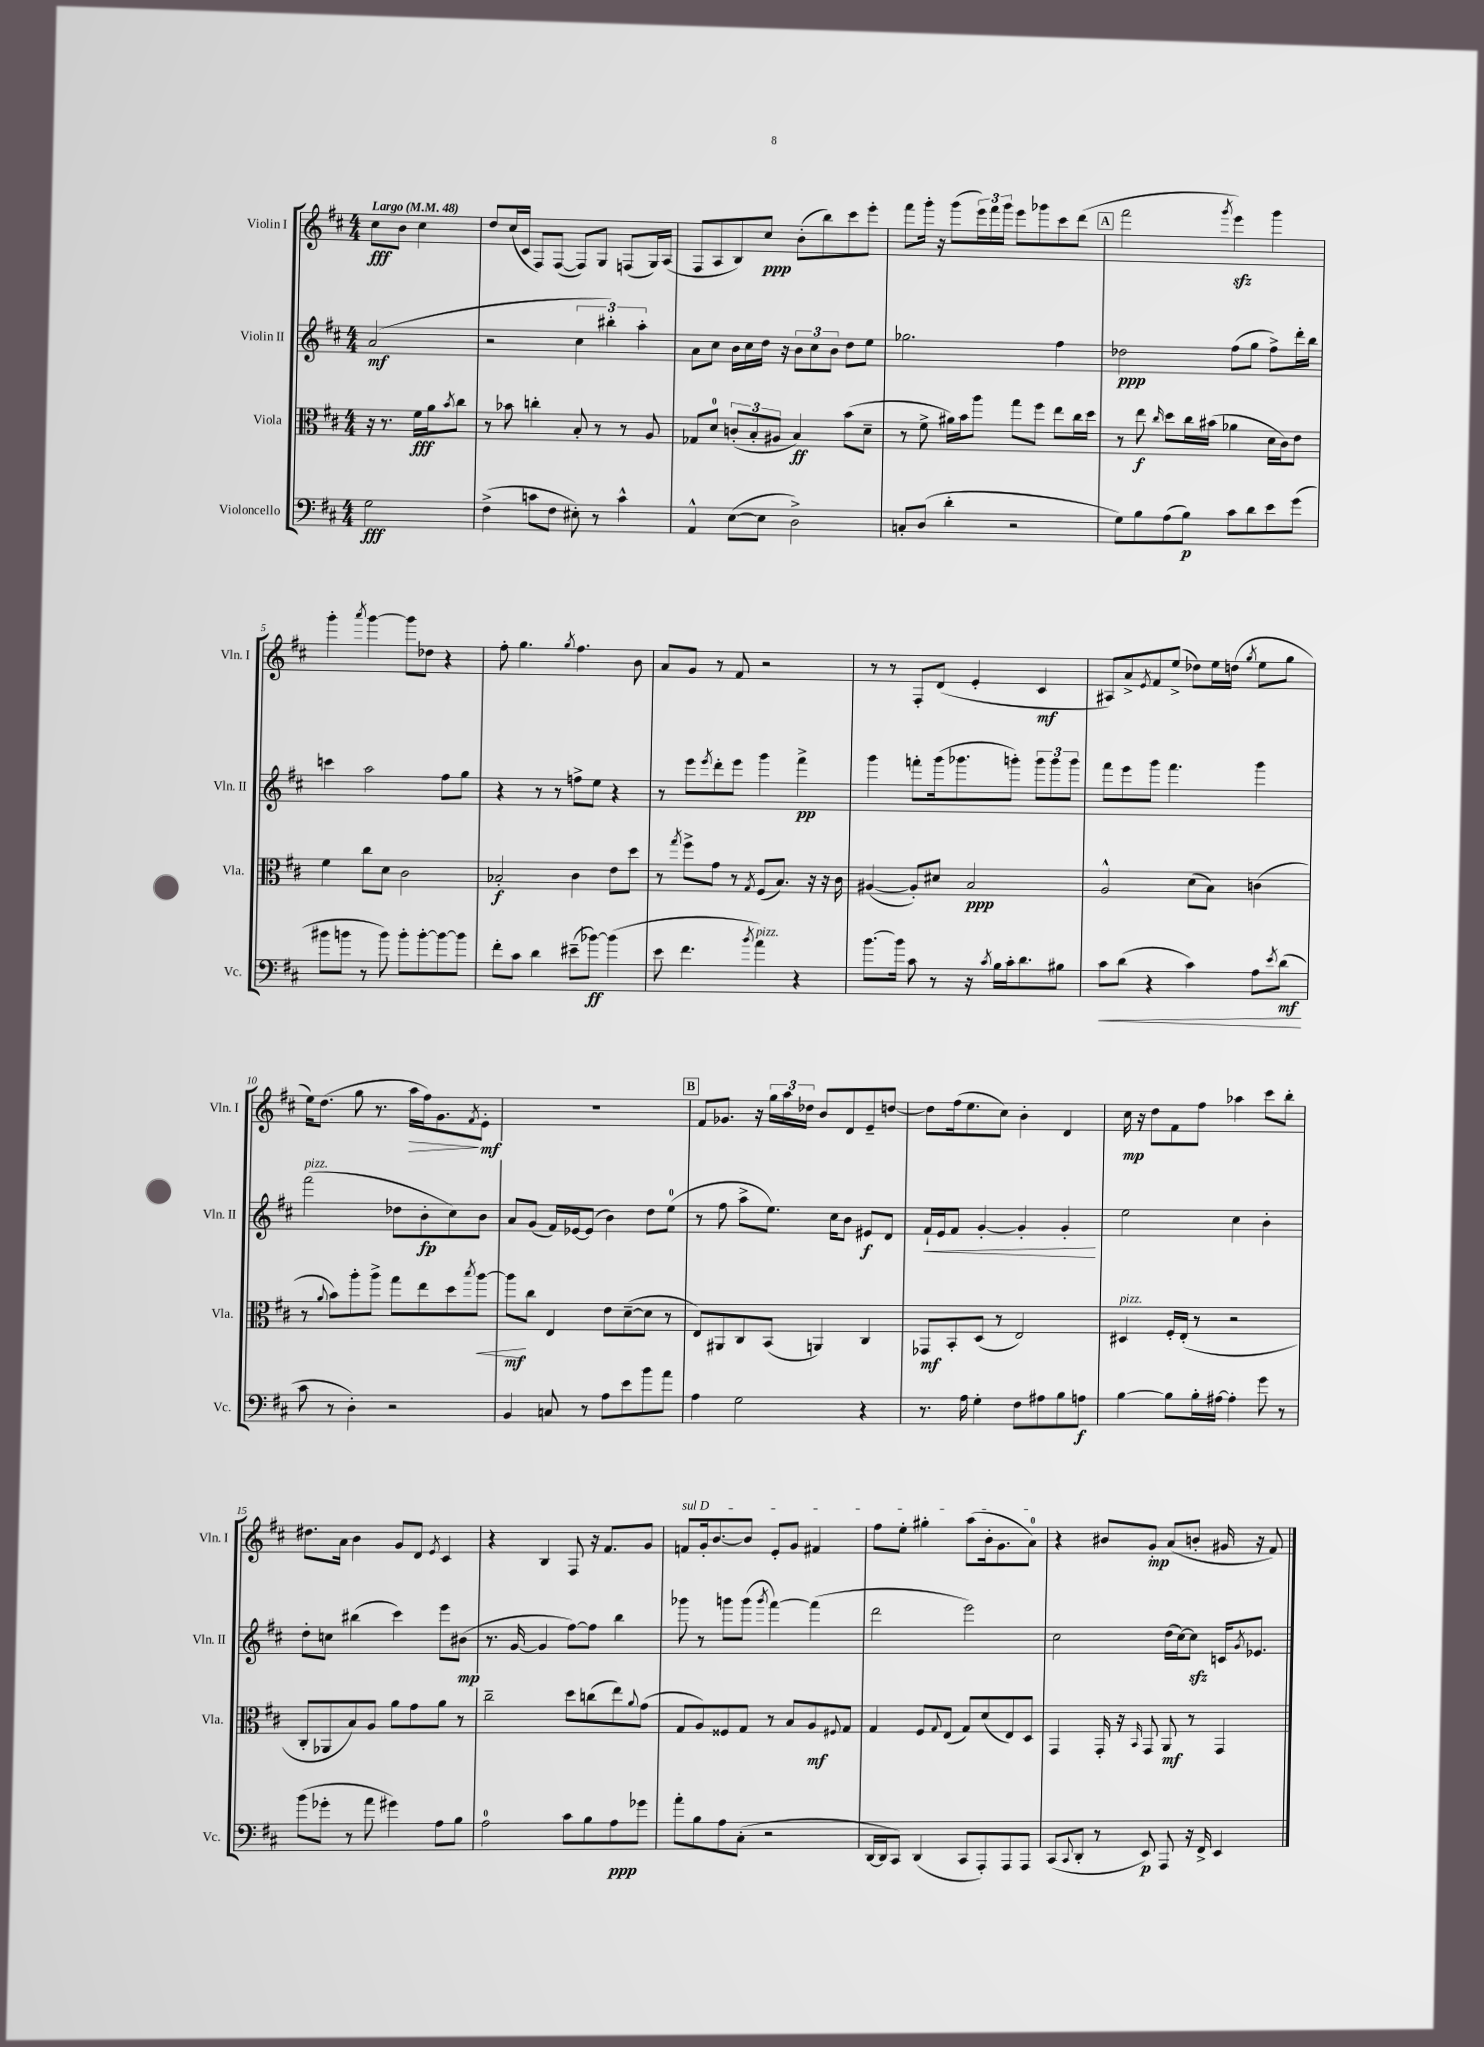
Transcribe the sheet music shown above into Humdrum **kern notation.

**kern	**dynam	**kern	**dynam	**kern	**dynam	**kern	**dynam
*part4	*part4	*part3	*part3	*part2	*part2	*part1	*part1
*staff4	*staff4	*staff3	*staff3	*staff2	*staff2	*staff1	*staff1
*I"Violoncello	*	*I"Viola	*	*I"Violin II	*	*I"Violin I	*
*I'Vc.	*	*I'Vla.	*	*I'Vln. II	*	*I'Vln. I	*
*clefF4	*	*clefC3	*	*clefG2	*	*clefG2	*
*k[f#c#]	*	*k[f#c#]	*	*k[f#c#]	*	*k[f#c#]	*
*M4/4	*	*M4/4	*	*M4/4	*	*M4/4	*
*MM48	*	*MM48	*	*MM48	*	*MM48	*
=	=	=	=	=	=	=	=
!	!	!	!	!	!	!LO:TX:a:B:t=Largo	!
2G\	fff	16r	.	(2a/	mf	8cc#\L	fff
.	.	8.r	.	.	.	.	.
.	.	.	.	.	.	8b\J	.
.	.	16f#\LL	fff	.	.	4cc#\	.
.	.	16a\J	.	.	.	.	.
.	.	8qb/	.	.	.	.	.
.	.	8cc#\J	.	.	.	.	.
=1	=1	=1	=1	=1	=1	=1	=1
(4F#^\	.	8r	.	2r	.	8dd/L	.
.	.	8b-X\	.	.	.	(16cc#/L	.
.	.	.	.	.	.	16c#/JJ	.
8cn\L	.	4ccn'\	.	.	.	8F#/L)	.
8F#\J	.	.	.	.	.	([8F#/J	.
8E#X'\)	.	8B'/	.	6cc#\	.	8F#/L])	.
8r	.	8r	.	.	.	8G/J	.
.	.	.	.	6bb#X'\)	.	.	.
4c^^\	.	8r	.	.	.	(8Fn/L	.
.	.	.	.	6aa'\	.	.	.
.	.	8A/	.	.	.	16G/L)	.
.	.	.	.	.	.	(16A/JJ	.
=2	=2	=2	=2	=2	=2	=2	=2
4AA^^/	.	8G-X/L	.	8a\L	.	8F#/L	.
.	.	8d/J	.	8cc#\J	.	8A/	.
([8E\L	.	(12cn'/L	.	16b\LL	.	8B/)	.
.	.	.	.	16cc#\	.	.	.
.	.	12B'/	.	.	.	.	.
8E\J]	.	.	.	16dd\JJ	.	8cc#/J	ppp
.	.	12A#X/J	.	.	.	.	.
.	.	.	.	16r	.	.	.
2D^\)	.	4B/)	ff	12b\L	.	(8b'\L	.
.	.	.	.	12cc#\	.	.	.
.	.	.	.	.	.	8bb\)	.
.	.	.	.	12b\J	.	.	.
.	.	(8b\L	.	8dd\L	.	8ccc#\	.
.	.	8d~\J	.	8ee\J	.	8eee'\J	.
=3	=3	=3	=3	=3	=3	=3	=3
8Cn'/L	.	8r	.	2.gg-X\	.	8fff#\L	.
(8D/J	.	8f#^\	.	.	.	16ggg'\Jk	.
.	.	.	.	.	.	16r	.
4d'\	.	16a#X\LL)	.	.	.	(8ggg\L	.
.	.	16b\J	.	.	.	.	.
.	.	8aa\J	.	.	.	24eee\L)	.
.	.	.	.	.	.	24fff#\	.
.	.	.	.	.	.	24ggg\JJ	.
2r	.	8gg\L	.	.	.	8eee\L	.
.	.	8ff#\J	.	.	.	8ggg-X\	.
.	.	8ee\L	.	4ff#\	.	8ccc#\	.
.	.	16cc#\L	.	.	.	(8ddd\J	.
.	.	16dd\JJ	.	.	.	.	.
!!LO:REH:place=s1:t=A
=4	=4	=4	=4	=4	=4	=4	=4
8G\L)	.	8r	.	2dd-X\	ppp	2fff#\	.
8B\	.	8ee\	f	.	.	.	.
.	.	16qqcc#/	.	.	.	.	.
(8A\	.	8dd\L	.	.	.	.	.
8B\J)	p	16cc#\L	.	.	.	.	.
.	.	(16b#X\JJ	.	.	.	.	.
.	.	.	.	.	.	8qggg/	.
8c#\L	.	4a-X\	.	(8ff#\L	.	4eeezz\)	.
8d\	.	.	.	8gg\J	.	.	.
8e\	.	16d\LL	.	8ff#^\L)	.	4ggg\	.
.	.	16c#\J)	.	.	.	.	.
(8g\J	.	8e\J	.	16ddd'\L	.	.	.
.	.	.	.	16bb\JJ	.	.	.
!!LO:LB:g=z
=5	=5	=5	=5	=5	=5	=5	=5
8b#X\L	.	4f#\	.	4cccn\	.	4ggg'\	.
8bn\J	.	.	.	.	.	.	.
.	.	.	.	.	.	8qaaa/	.
8r	.	8cc#\L	.	2aa\	.	[4ggg\	.
8b\)	.	8d\J	.	.	.	.	.
8b'\L	.	2c#\	.	.	.	8ggg\L]	.
[8b'\	.	.	.	.	.	8dd-X\J	.
8b\_	.	.	.	8ff#\L	.	4r	.
8b\J]	.	.	.	8gg\J	.	.	.
=6	=6	=6	=6	=6	=6	=6	=6
8f#'\L	.	2B-X'/	f	4r	.	8ff#'\	.
8c#\J	.	.	.	.	.	4.gg\	.
4d\	.	.	.	8r	.	.	.
.	.	.	.	8r	.	.	.
.	.	.	.	.	.	8qgg/	.
(8e#X~\L	.	4c#\	.	8ffn^\L	.	4.ff#\	.
[8b-X\J)	ff	.	.	8ee\J	.	.	.
(4b-\]	.	8e\L	.	4r	.	.	.
.	.	8dd\J	.	.	.	8b\	.
=7	=7	=7	=7	=7	=7	=7	=7
8e\	.	8r	.	8r	.	8a/L	.
.	.	8qgg/	.	.	.	.	.
4.f#\	.	8ff#^\L	.	8eee\L	.	8g/J	.
.	.	.	.	8qeee/	.	.	.
.	.	8g\J	.	8ddd'\	.	8r	.
.	.	8r	.	8eee\J	.	8f#/	.
8qb/	.	8qG/	.	.	.	.	.
!LO:TX:a:i:t=pizz.	!	!	!	!	!	!	!
4a\)	.	(8F#/L	.	4ggg\	.	2r	.
.	.	8.B/J)	.	.	.	.	.
4r	.	.	.	4fff#^\	pp	.	.
.	.	16r	.	.	.	.	.
.	.	16r	.	.	.	.	.
.	.	16c#\	.	.	.	.	.
=8	=8	=8	=8	=8	=8	=8	=8
[8.b\L	.	([4A#X/	.	4ggg\	.	8r	.
.	.	.	.	.	.	8r	.
16b\Jk]	.	.	.	.	.	.	.
8c#\	.	8A#'/L])	.	8fffn'\L	.	8F#'/L	.
8r	.	8d#X/J	.	(16ggg\k	.	(8d/J	.
.	.	.	.	8.ggg-X\	.	.	.
16r	.	2B/	ppp	.	.	4e'/	.
8qc#/	.	.	.	.	.	.	.
16B\LL	.	.	.	.	.	.	.
16c#'\J	.	.	.	8gggn'\J)	.	.	.
8.d\	.	.	.	.	.	.	.
.	.	.	.	12ggg\L	.	4c#/	mf
.	.	.	.	12ggg\	.	.	.
8B#X\J	.	.	.	.	.	.	.
.	.	.	.	12ggg\J	.	.	.
=9	=9	=9	=9	=9	=9	=9	=9
!	!LO:HP:b	!	!	!	!	!	!
8c#\L	<	2A^^/	.	8fff#\L	.	8A#X/L)	.
(8d\J	.	.	.	8eee\	.	8a^/	.
.	.	.	.	.	.	8qe/	.
4r	.	.	.	8ggg\J	.	8f#/	.
.	.	.	.	4.fff#\	.	(8ee^/J	.
4c#\)	.	(8d\L	.	.	.	8dd-X\L)	.
.	.	8B\J)	.	.	.	16ee\L	.
.	.	.	.	.	.	(16ddn\JJ	.
.	.	.	.	.	.	8qgg/	.
8A\L	.	(4cn\	.	4ggg\	.	8ee\L	.
8qe/	.	.	.	.	.	.	.
(8d\J	mf	.	.	.	.	8gg\J	.
.	[	.	.	.	.	.	.
!!LO:LB:g=z
=10	=10	=10	=10	=10	=10	=10	=10
!	!	!	!	!LO:TX:a:i:t=pizz.	!	!	!
8c#\	.	8r	.	(2fff#\	.	16ee\KL)	.
.	.	.	.	.	.	(8.dd\J	.
.	.	8qqa/	.	.	.	.	.
8r	.	8b\L)	.	.	.	.	.
4D'\)	.	8aa'\	.	.	.	8gg\	.
.	.	8aa^\J	.	.	.	8.r	.
2r	.	8gg\L	.	8dd-X\L	.	.	.
!	!	!	!	!	!	!	!LO:HP:b
.	.	.	.	.	.	16aa\LL	>
.	.	8ee\	.	8b'\	fp	16ff#\J)	.
.	.	.	.	.	.	8.g\	.
.	.	8dd\	.	8cc#\)	.	.	.
.	.	8qbb/	.	.	.	8qf#/	.
!	!	!	!LO:HP:b	!	!	!	!
.	.	[8aa\J	<	8b\J	.	8e'\J	] mf
=11	=11	=11	=11	=11	=11	=11	=11
4BB/	.	8aa\L]	mf	8a/L	.	1r	.
.	.	8cc#\J	[	(8g/J	.	.	.
8Cn/	.	4E/	.	16f#/LL)	.	.	.
.	.	.	.	[16e-X/J	.	.	.
8r	.	.	.	(8e-/J]	.	.	.
8A\L	.	8e\L	.	4b\)	.	.	.
8e\	.	([8d~\	.	.	.	.	.
8b\	.	8d\J]	.	8dd\L	.	.	.
8a\J	.	8r	.	(8ee\J	.	.	.
!!LO:REH:place=s1:t=B
=12	=12	=12	=12	=12	=12	=12	=12
4A\	.	8E/L)	.	8r	.	8f#/L	.
.	.	8AA#X/	.	8ff#\	.	8.g-X/J	.
2G\	.	8C#/	.	8aa^\L	.	.	.
.	.	.	.	.	.	16r	.
.	.	(8BB/J	.	8.ee\J)	.	24gg\LL	.
.	.	.	.	.	.	24aa\	.
.	.	.	.	.	.	24dd-X\JJ	.
.	.	4AAn/)	.	.	.	8b/L	.
.	.	.	.	16cc#\KL	.	.	.
.	.	.	.	8b\J	.	8d/	.
4r	.	4C#/	.	8e#X/L	f	8e~/	.
.	.	.	.	8d/J	.	[8ddn/J	.
=13	=13	=13	=13	=13	=13	=13	=13
!	!	!	!	!	!LO:HP:b	!	!
8.r	.	8GG-X/L	mf	16f#`/LL	<	8dd\L]	.
.	.	.	.	16e/J	.	.	.
.	.	8BB'/	.	8f#/J	.	(16ff#\k	.
16A\	.	.	.	.	.	8.ee\	.
4G'\	.	(8D/J	.	[4g'/	.	.	.
.	.	8r	.	.	.	8cc#\J)	.
8F#\L	.	2E/)	.	4g'/]	.	4b'\	.
8A#X\	.	.	.	.	.	.	.
8B\	.	.	.	4g'/	.	4d/	.
8An\J	f	.	.	.	.	.	.
.	.	.	.	.	[	.	.
=14	=14	=14	=14	=14	=14	=14	=14
!	!	!LO:TX:a:i:t=pizz.	!	!	!	!	!
[4B\	.	4D#X/	.	2ee\	.	16cc#\	mp
.	.	.	.	.	.	16r	.
.	.	.	.	.	.	8dd\L	.
8B\L]	.	16F#'/LL	.	.	.	8f#\	.
.	.	(16E'/JJ	.	.	.	.	.
16B'\L	.	8r	.	.	.	8ff#\J	.
[16A#X\JJ	.	.	.	.	.	.	.
4A#'\]	.	2r	.	4cc#\	.	4aa-X\	.
8g\	.	.	.	4b'\	.	8ccc#\L	.
8r	.	.	.	.	.	8bb'\J	.
!!LO:LB:g=z
=15	=15	=15	=15	=15	=15	=15	=15
(8b\L	.	8C#'/L	.	8dd'\L	.	8.dd#X\L	.
8g-X'\J	.	8AA-X/	.	8ccn\J	.	.	.
.	.	.	.	.	.	16a\Jk	.
8r	.	8B/)	.	(4bb#X\	.	4b\	.
8a\	.	8A/J	.	.	.	.	.
4g#X\)	.	8a\L	.	4ccc#\)	.	8g/L	.
.	.	8g\	.	.	.	8d/J	.
.	.	.	.	.	.	8qe/	.
8A\L	.	8a\J	.	8eee\L	.	4c#/	.
8B\J	.	8r	.	(8b#X\J	mp	.	.
=16	=16	=16	=16	=16	=16	=16	=16
2A\	.	2cc#~\	.	8.r	.	4r	.
.	.	.	.	[16g/	.	.	.
.	.	.	.	4g/]	.	4B/	.
8c#\L	.	8dd\L	.	[8ff#\L)	.	8F#/	.
8B\	.	(8ccn\	.	8ff#\J]	.	16r	.
.	.	.	.	.	.	8.f#/L	.
8A\	ppp	8ee\)	.	4bb\	.	.	.
.	.	8qqa/	.	.	.	.	.
8g-X\J	.	(8g\J	.	.	.	8g/J	.
=17	=17	=17	=17	=17	=17	=17	=17
!	!	!	!	!	!	!LO:TX:a:i:t=sul D	!
8a'\L	.	8G/L	.	8ggg-X\	.	8fn/L	.
8B\	.	8A/)	.	8r	.	16g'/k	.
.	.	.	.	.	.	[8.b/	.
8A\	.	8F##X/	.	8gggn\L	.	.	.
(8C#'\J	.	8G/J	.	(8ggg\J	.	8b/J]	.
.	.	.	.	8qggg/	.	.	.
2r	.	8r	.	[4fff#\)	.	8e'/L	.
.	.	8B/L	.	.	.	8g/J	.
.	.	8A/	mf	(4fff#\]	.	4f#X/	.
.	.	8qqF#X/	.	.	.	.	.
.	.	8G/J	.	.	.	.	.
=18	=18	=18	=18	=18	=18	=18	=18
[16DD/LL	.	4G/	.	2ddd\	.	8ff#\L	.
16DD/J]	.	.	.	.	.	.	.
8CC#/J)	.	.	.	.	.	8ee'\J	.
(4DD/	.	8F#/L	.	.	.	4gg#X'\	.
.	.	8qqG/	.	.	.	.	.
.	.	(8E/J	.	.	.	.	.
8CC#/L	.	8G/L)	.	2eee\)	.	(8aa\L	.
8AAA'/)	.	(8d/	.	.	.	16b'\k	.
.	.	.	.	.	.	8.g\	.
8AAA/	.	8E/)	.	.	.	.	.
8AAA/J	.	8D/J	.	.	.	8a\J)	.
=19	=19	=19	=19	=19	=19	=19	=19
(8CC#/L	.	4GG/	.	2cc#\	.	4r	.
8qqCC#/	.	.	.	.	.	.	.
8DD'/J	.	.	.	.	.	.	.
8r	.	16GG'/	.	.	.	8b#X/L	.
.	.	16r	.	.	.	.	.
.	.	16qqBB/	.	.	.	.	.
8EE/)	p	8GG/	.	.	.	8g'/J	mp
8AAA/	.	8AA/	mf	(16dd\LL	.	(8a/L	.
.	.	.	.	[16cc#\J)	.	.	.
16r	.	8r	.	8cc#zz\J]	.	8bn'/J	.
16FF#^/	.	.	.	.	.	.	.
4EE/	.	4GG/	.	16cn/KL	.	16g#X/	.
.	.	.	.	8qg/	.	.	.
.	.	.	.	8.e-X/J	.	16r	.
.	.	.	.	.	.	8f#/)	.
==	==	==	==	==	==	==	==
*-	*-	*-	*-	*-	*-	*-	*-
